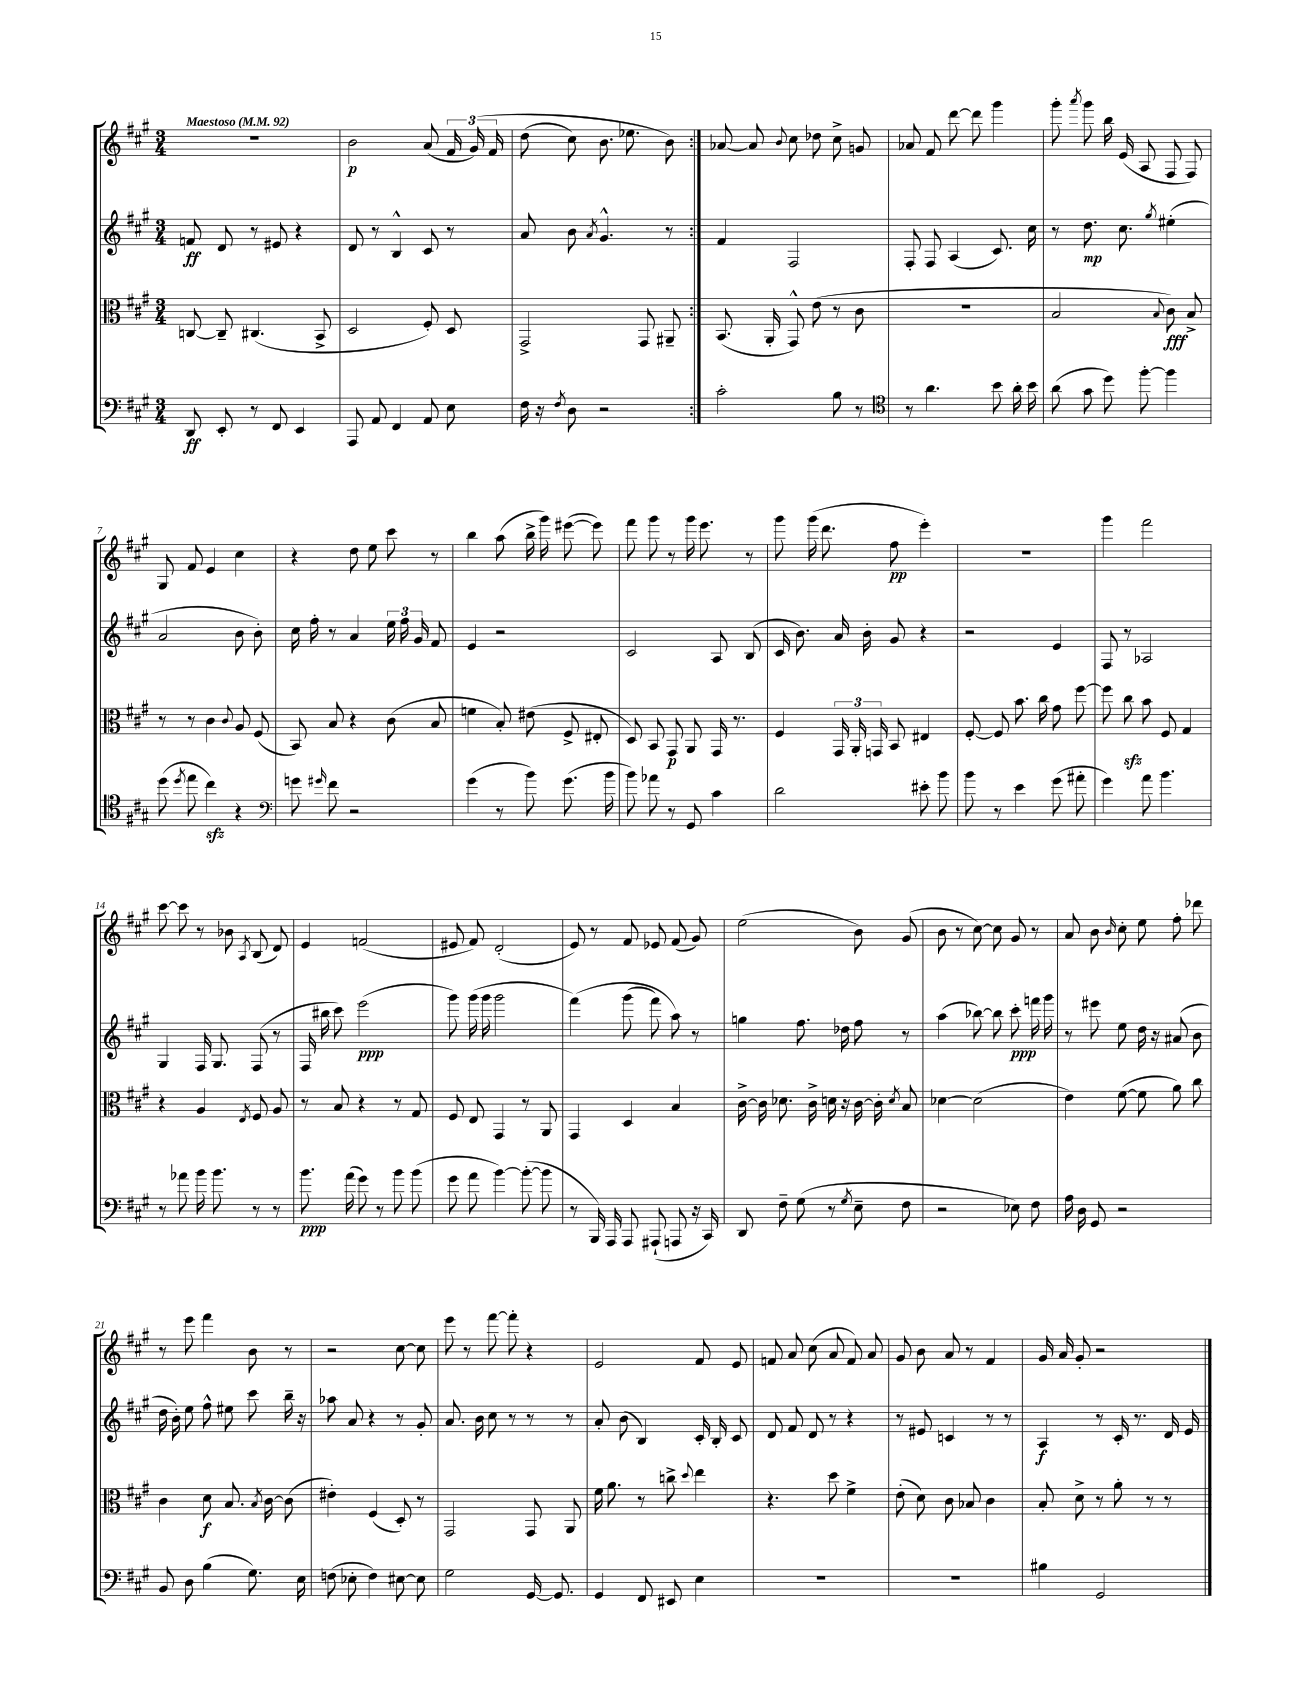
<<
\new StaffGroup <<
\new Staff = "s0" {
    \clef treble \key a \major \numericTimeSignature \time 3/4 \tempo "Maestoso" 4 = 92
    \autoBeamOff \repeat volta 2 { R2. |
    b'2\p a'8( \tuplet 3/2 { fis'16 gis'16)\( fis'16 } |
    d''8( cis''8) b'8. ees''8. b'8\) | }
    aes'8~ aes'8 \appoggiatura { b'8 } cis''8 des''8 cis''8-> g'8 |
    aes'8 fis'8 d'''8~ d'''8 gis'''4 |
    gis'''8-. \acciaccatura { a'''8 } gis'''8 b''16 e'16( a8 fis8 fis8) |
    gis8 fis'8 e'4 cis''4 |
    r4 d''8 e''8 cis'''8 r8 |
    b''4 a''8( b''16-> gis'''16) eis'''8~( eis'''8) |
    fis'''8 gis'''8 r8 gis'''16 e'''8. r8 |
    gis'''8 gis'''16( d'''8. fis''8\pp e'''4-.) |
    R2. |
    gis'''4 fis'''2 |
    cis'''8~ cis'''8 r8 bes'8 \acciaccatura { a8 } b8( d'8) |
    e'4 f'2( |
    eis'8 fis'8) d'2-.( |
    e'8) r8 fis'8 ees'8 fis'8( gis'8) |
    e''2( b'8) gis'8( |
    b'8 r8 cis''8~) cis''8 gis'8 r8 |
    a'8 b'8 \grace { b'16 } cis''8-. e''8 fis''8-. des'''8 |
    r8 e'''8 fis'''4 b'8 r8 |
    r2 cis''8~ cis''8 |
    e'''8 r8 fis'''8~ fis'''8-. r4 |
    e'2 fis'8 e'8 |
    f'8 a'8 cis''8( a'8 f'8) a'8 |
    gis'8 b'8 a'8 r8 fis'4 |
    gis'16 a'16 gis'8-. r2 \bar "|." |
}
\new Staff = "s1" {
    \clef treble \key a \major \numericTimeSignature \time 3/4
    \autoBeamOff \repeat volta 2 { f'8\ff d'8 r8 eis'8 r4 |
    d'8 r8 b4-^ cis'8 r8 |
    a'8 b'8 \acciaccatura { a'8 } gis'4.-^ r8 | }
    fis'4 fis2 |
    fis8-. fis8 a4( cis'8.) cis''16 |
    r8 d''8.\mp cis''8. \acciaccatura { gis''8 } eis''4-.( |
    a'2 b'8 b'8-.) |
    cis''16 fis''16-. r8 a'4 \tuplet 3/2 { e''16 fis''16 gis'16 } fis'8 |
    e'4 r2 |
    cis'2 a8 b8( |
    cis'16 b'8.) a'16 b'16-. gis'8 r4 |
    r2 e'4 |
    fis8 r8 aes2 |
    gis4 fis16 gis8. fis8( r8 |
    fis16 bis''16 cis'''8) e'''2\ppp( |
    gis'''8) gis'''16( gis'''16 gis'''2 |
    fis'''4)\( gis'''8( fis'''8) a''8\) r8 |
    g''4 fis''8. des''16 fis''8 r8 |
    a''4( bes''8~) bes''8 cis'''8-.\ppp f'''16 gis'''16 |
    r8 eis'''8 e''8 d''16 r16 ais'8( b'8 |
    d''16 b'16-.) e''8 fis''8-^ eis''8 cis'''8 b''16-- r16 |
    aes''8 a'8 r4 r8 gis'8-. |
    a'8. b'16 cis''8 r8 r8 r8 |
    a'8-. b'8( b4) cis'16-. b16-. cis'8 |
    d'8 fis'8 d'8 r8 r4 |
    r8 eis'8 c'4 r8 r8 |
    a4\f r8 cis'16-. r8. d'16 e'16 \bar "|." |
}
\new Staff = "s2" {
    \clef alto \key a \major \numericTimeSignature \time 3/4
    \autoBeamOff \repeat volta 2 { c8~ c8-- cis4.( b,8-> |
    d2 fis8-.) d8 |
    gis,2-> gis,8 ais,8-- | }
    b,8.( a,16-. gis,8-^) e'8( r8 cis'8 |
    R2. |
    b2 \appoggiatura { b8 } cis'8\fff) b8-> |
    r8 r8 cis'4 \appoggiatura { cis'8 } a8 fis8( |
    b,8) b8 r4 cis'8( b8 |
    f'4 b8-.) eis'8( fis8-> eis8-. |
    d8) b,8 gis,8\p a,8 gis,16 r8. |
    fis4 \tuplet 3/2 { gis,16 a,16-. g,16 } b,8 eis4 |
    fis8~-. fis8 b'8. cis''16 gis'8 fis''8~ |
    fis''8 cis''8\sfz b'8 fis8 gis4 |
    r4 a4 \acciaccatura { e8 } fis8 a8 |
    r8 b8 r4 r8 gis8 |
    fis8 e8 gis,4 r8 a,8 |
    gis,4 d4 b4 |
    cis'16~-> cis'16 des'8. cis'16-> d'16 r16 cis'16~ cis'16-. \acciaccatura { d'8 } b8 |
    des'4~ des'2( |
    e'4) fis'8~( fis'8 a'8) cis''8 |
    cis'4 d'8\f b8. \acciaccatura { b8 } cis'16~ cis'8( |
    eis'4-.) fis4( d8-.) r8 |
    gis,2 gis,8 a,8 |
    fis'16 a'8. r8 c''8-> \appoggiatura { d''8 } e''4 |
    r4. d''8 fis'4-> |
    e'8-.( d'8) cis'8 bes8 cis'4 |
    b8-. d'8-> r8 a'8-. r8 r8 \bar "|." |
}
\new Staff = "s3" {
    \clef bass \key a \major \numericTimeSignature \time 3/4
    \autoBeamOff \repeat volta 2 { d,8\ff e,8-. r8 fis,8 e,4 |
    a,,8 a,8 fis,4 a,8 e8 |
    fis16 r16 \acciaccatura { fis8 } d8 r2 | }
    cis'2-. b8 r8 |
    \clef tenor r8 a'4. b'8 a'16-. b'16 |
    a'8( gis'8 d''8) fis''8~-. fis''4 |
    d''8( \acciaccatura { d''8 } e''8 cis''4\sfz) r4 |
    \clef bass g'8 \grace { gis'16 } fis'8 r2 |
    gis'4( r8 b'8) gis'8.( b'16 |
    b'8) aes'8 r8 gis,8 cis'4 |
    d'2 eis'8-. b'8 |
    b'8 r8 e'4 gis'8( ais'8-. |
    gis'4) a'8 b'4. |
    r8 aes'8 b'16 b'8. r8 r8 |
    b'8.\ppp a'16( gis'8) r8 b'8 b'8( |
    gis'8 a'8 b'4~) b'8~-.( b'8 |
    r8 b,,16) a,,16 a,,8 ais,,8-!( a,,8 r16 cis,16) |
    d,8 fis8-- gis8( r8 \acciaccatura { gis8 } e8-- fis8 |
    r2 ees8) fis8 |
    a16 d16 gis,8 r2 |
    b,8 d8 b4( gis8.) e16 |
    f8( ees8-. f4) eis8~ eis8 |
    gis2 gis,16~ gis,8. |
    gis,4 fis,8 eis,8 e4 |
    R2. |
    R2. |
    bis4 gis,2 \bar "|." |
}
>>
>>
